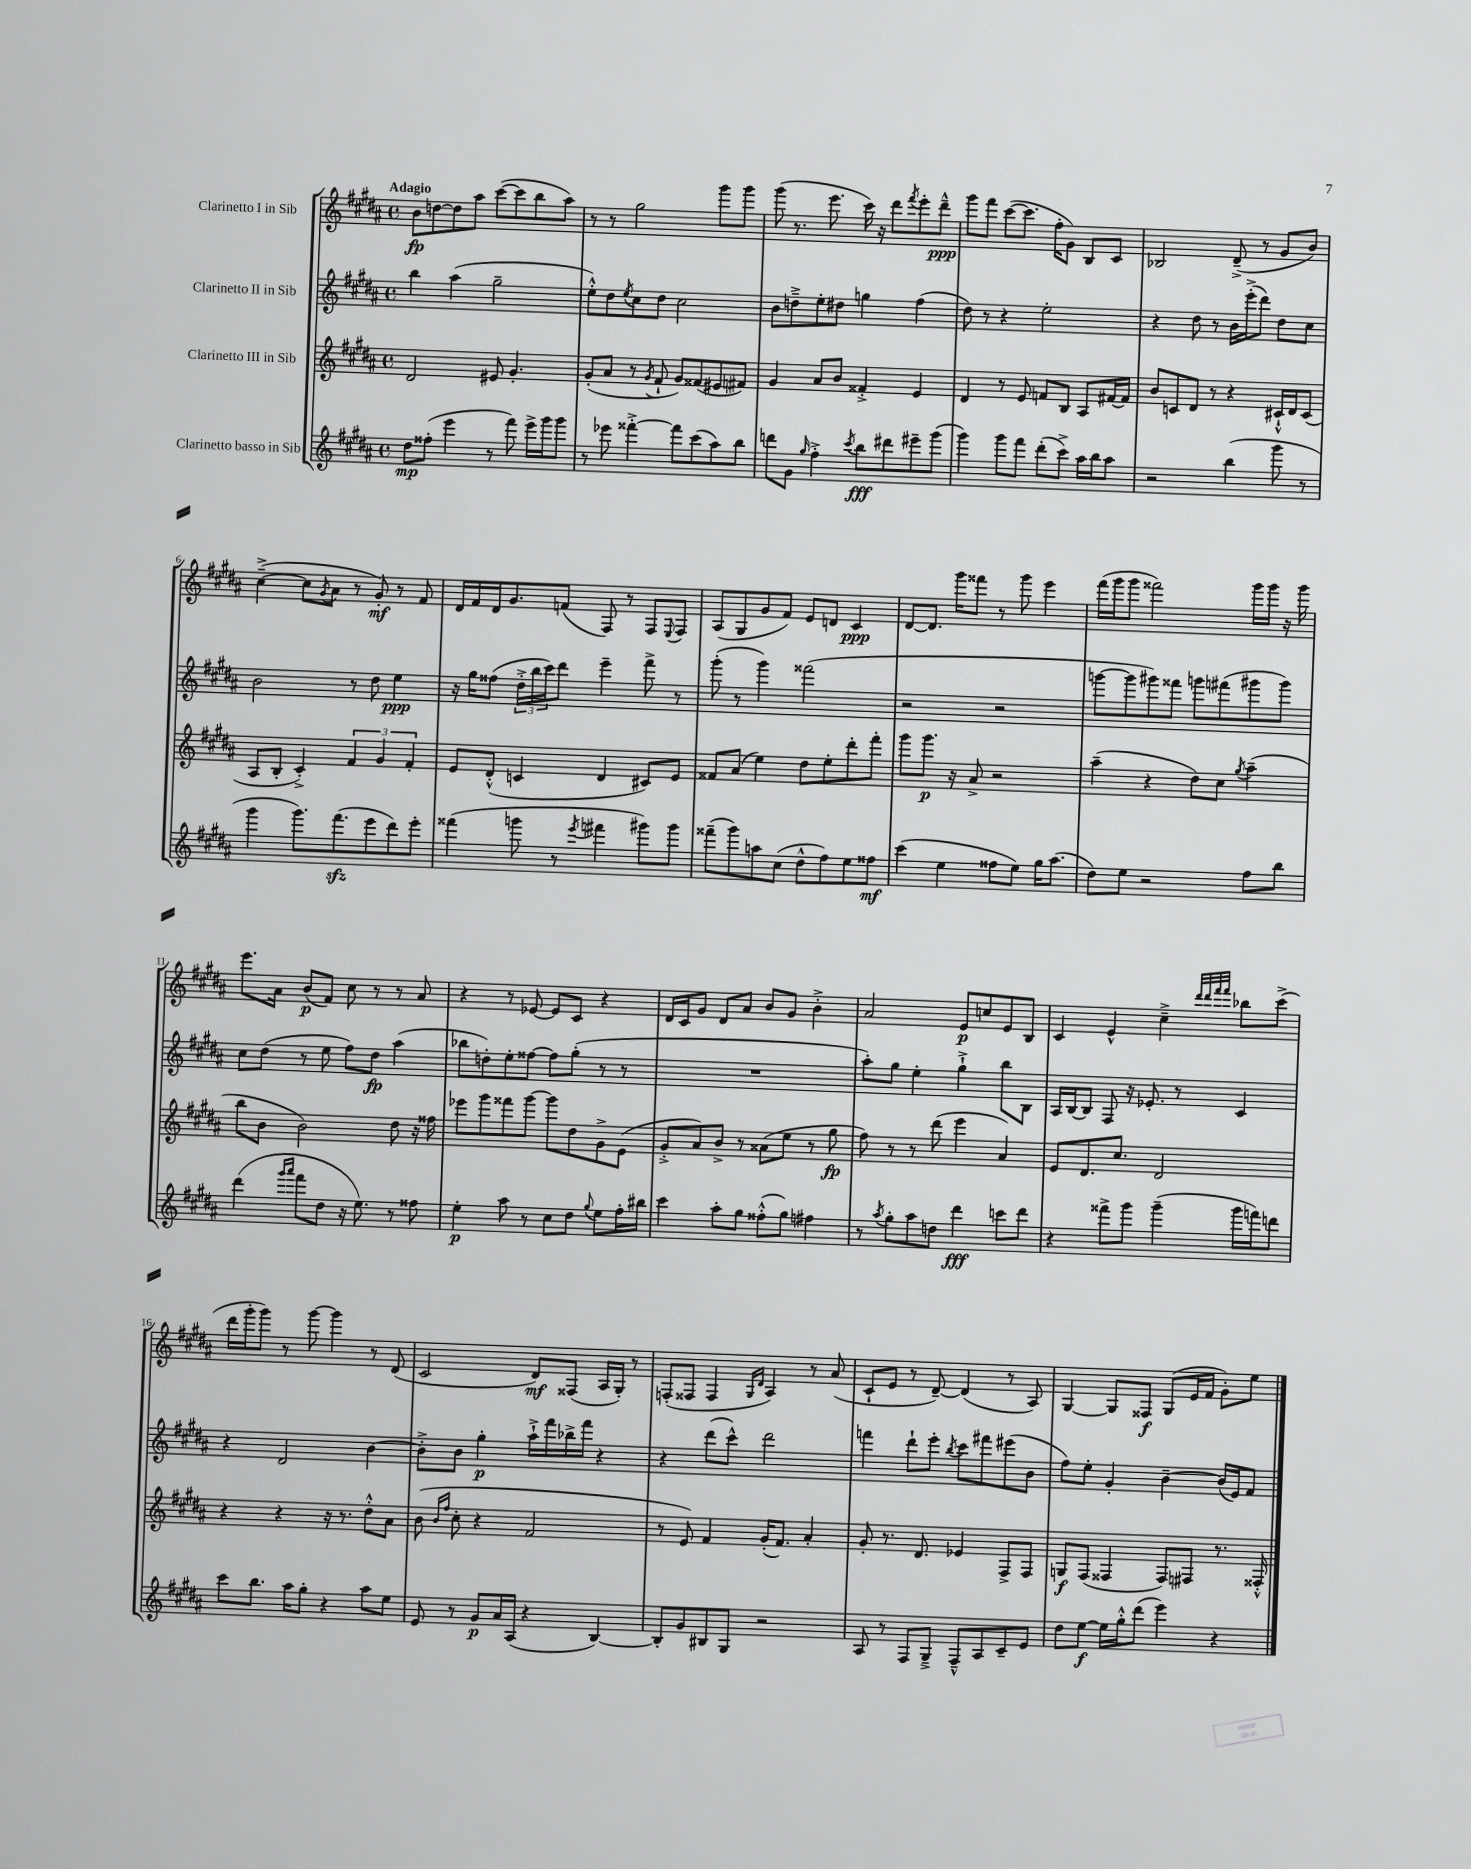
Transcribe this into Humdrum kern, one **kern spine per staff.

**kern	**kern	**kern	**kern
*staff4	*staff3	*staff2	*staff1
*clefG2	*clefG2	*clefG2	*clefG2
*k[f#c#g#d#a#]	*k[f#c#g#d#a#]	*k[f#c#g#d#a#]	*k[f#c#g#d#a#]
*M4/4	*M4/4	*M4/4	*M4/4
*met(c)	*met(c)	*met(c)	*met(c)
8dd#	2d#	4bb	8b
(8ff##'	.	.	[8dd
4eee	.	(4aa#	8dd]
.	.	.	8aa#
8r	8e#	2gg#~	([8ccc#
8fff#)	4.g#'	.	8ccc#]
16eee^	.	.	8bb
16ggg#	.	.	.
8ggg#	.	.	8aa#)
=	=	=	=
8r	(8g#'	8ee'^^)	8r
8eee-	8a#	8dd#	8r
.	.	8qee	.
[4fff##'^	8r	8cc#	2gg#
.	8qg#	.	.
.	8f#`	8dd#	.
8fff##]	8g#)	2cc#	.
(8ccc#	(8f##	.	.
8aa#)	8e#	.	8ggg#
8bb	8f#)	.	8ggg#
=	=	=	=
8ddd	4g#	8b	(8ggg#
8g#	.	8dd~^	8.r
16qqgg#	.	.	.
4ff#'^	8a#	8ee'	.
.	.	.	8.eee
.	8b	8dd#	.
8qccc#	.	.	.
8bb	4f##'^	4gg	16ccc#)
.	.	.	16r
8ddd#	.	.	8ddd#
.	.	.	8qfff#
8eee#~	4e	(4ff#	8eee'
(8ggg#	.	.	8ddd#~^^
=	=	=	=
4ggg#)	4d#	8dd#)	8ggg#
.	.	8r	8fff#
8ggg#	8r	4r	([8ccc#
8fff#	8e	.	8.ccc#]
(8ddd#'	8f	2ee'	.
.	.	.	16ff#'
8ccc#^)	8B	.	8g#)
16aa#	8A#	.	8B
16bb	.	.	.
8aa#	[16f#	.	8c#
.	16f#]	.	.
=	=	=	=
2r	8b	4r	2B-
.	8c	.	.
.	8d#	8dd#	.
.	8r	8r	.
(4bb	4r	16b	(8d#~^
.	.	(16eee'^	.
.	.	8ddd#)	8r
8ggg#	16c#`^^	8dd#	8g#
.	16d#	.	.
8r	(8c#	8cc#	8b)
=	=	=	=
4ggg#	8A#	2b	([4cc#~^
.	8B'	.	.
8.ggg#)	4c#'^)	.	8cc#]
.	.	.	8qg#
.	.	.	8a#
(8.fff#	.	.	.
.	6f#	8r	8r
8eee	.	8dd#	8g#')
.	6g#	.	.
8ddd#)	.	4ee	8r
.	6f#'	.	.
8eee'	.	.	8f#
=	=	=	=
(4fff##	8e	16r	16d#
.	.	16gg#	16f#
.	(8d#'^^	(8ff##	16d#
.	.	.	8.g#
8ggg	4c	24dd#'^	.
.	.	24bb	.
.	.	24ccc#)	.
8r	.	8ddd#	(8f
8qeee	.	.	.
4fff#	4d#	4eee~	8F#)
.	.	.	8r
8ggg#)	8c#)	8fff#^	8F#
.	.	.	8qqE
8ggg#	8e	8r	8F#
=	=	=	=
(8fff##~	8f##	(8ggg#'	(8A#
8ggg#)	(8a#	8r	8G#
8aa	4ee)	4ggg#)	8g#
(8cc#	.	.	8f#)
8dd#^^	8dd#	(2fff##	8e
8ff#)	8ee'	.	8d
8ee	8ddd#'	.	4c#
8ff##	8fff#'	.	.
=	=	=	=
(4ccc#	8ggg#	2r	[8d#
.	8.ggg#	.	8.d#]
4ee	.	.	.
.	16r	.	16ggg#
.	8a#^	.	8fff##
8ff##	2r	2r	8r
8ee)	.	.	8ggg#
16gg#	.	.	4eee
(8.aa#	.	.	.
=	=	=	=
8dd#)	(4aa#~	[8ggg	(16fff#
.	.	.	16ggg#
8ee	.	8ggg]	8ggg#
2r	4r	8ggg#)	2fff##)
.	.	8fff##	.
.	8dd#)	8ggg	.
.	8cc#	(8fff#	.
.	8qgg#	.	.
8ff#	(4aa#~	8ggg#	16ggg#
.	.	.	16ggg#
8bb	.	8ggg#)	16r
.	.	.	16ggg#
=	=	=	=
(4ddd#	8bb	8cc#	8.eee
.	8b	(8dd#	.
.	.	.	16a#
16qqggg#	.	.	.
16qqaaa#	.	.	.
8fff#	2b)	8r	(8b
8dd#	.	8ee	8f#)
16r	.	8ff#)	8cc#
8.ee)	.	.	.
.	.	8dd#	8r
8r	8dd#	(4aa#	8r
8ff##	16r	.	8a#
.	16ff##	.	.
=	=	=	=
4ee'	8eee-	8bb-	4r
.	8ggg#	8dd')	.
8aa#	8fff##	8ee'	8r
8r	[8ggg#	[8ff##	[8e-
8cc#	8ggg#]	8ff##]	8e-]
8dd#	8dd#	(8gg#'	8c#
8qqgg#	.	.	.
8ee	8g#^	8r	4r
16ff#'	(8e	8r	.
16bb#	.	.	.
=	=	=	=
4ccc#	8g#'^	1r	16d#
.	.	.	16c#
.	8a#)	.	8g#
8aa#'	8b^	.	8d#
8gg#	8r	.	8a#
(8ff##'^^	(8a##	.	8b
8gg#)	8ee	.	8g#
4ff#	8r	.	4b'^
.	8gg#	.	.
=	=	=	=
8r	8ff#)	8aa#')	2a#
8qaa#	.	.	.
8gg#'	8r	8gg#	.
8aa#	8r	4ee'	.
8dd	(8ddd#	.	.
4ddd#	4eee	4gg#`^	8e
.	.	.	8cc
8ccc	4a#)	8bb	8e
8ddd#	.	8B	8B
=	=	=	=
4r	8e	16A#	4c#
.	.	[16B	.
.	8.d#	8B]	.
8fff##^	.	8F#	4e^^
.	8.cc#	.	.
8ggg#	.	16r	.
.	.	8.e-'	.
(4ggg#~	2d#	.	4cc#~^
.	.	8r	.
.	.	.	32qqddd#
.	.	.	32qqddd#
.	.	.	32qqfff#
.	.	.	32qqfff#
16ggg#	.	4c#	8bb-
16fff)	.	.	.
8ddd	.	.	(8ccc#^
=	=	=	=
8ccc#	4r	4r	16ddd#
.	.	.	16ggg#'
8.bb	.	.	8ggg#)
.	4r	2d#	8r
16aa#	.	.	.
8gg#'	.	.	[8ggg#
4r	16r	.	4ggg#]
.	8.r	.	.
8aa#	8dd#'^^	[4b	8r
8ee	8a#	.	(8d#
=	=	=	=
8e	(8b	8b'^]	2c#
.	16qqb	.	.
.	16qqff#	.	.
8r	8cc#'	8b	.
8g#	4r	4gg#'	.
16a#	.	.	.
(16A#	.	.	.
4r	2f#	16aa#`^	8d#)
.	.	16fff#	.
.	.	16bb-^	(8F##
.	.	16fff#	.
[4B)	.	4r	16A#
.	.	.	16G#')
.	.	.	8r
=	=	=	=
8B']	8r	4r	(8F'
8g#	8e)	.	8F##
8B#	4f#	(8ddd#	4F##
8G#	.	8ccc#^^)	.
.	.	.	16qqG#
.	.	.	16qqd#
2r	(16g#'	2ddd#	4A#)
.	8.f#)	.	.
.	4a#'	.	8r
.	.	.	(8a#
=	=	=	=
8A#	8g#'	4fff	8c#`
8r	8.r	.	8e
8F#	.	8ddd#`	8r
.	8.d#	.	.
8G#~^	.	8eee'	[8d#~)
.	.	8qbb	.
8F#~^^	4e-	8ccc#	(4d#]
8A#	.	8fff#	.
8c#~	8F#^	(8eee#	8r
8e	8F#	8b	8A#)
=	=	=	=
8dd#	8G	8ff#)	[4G#
[8ee	(8F#	8ee'	.
16ee]	4F##	4g#'	8G#]
16gg#'^^	.	.	.
(8ddd#	.	.	8F##
4eee)	8F##)	[4b~	(8G#
.	8F#	.	16e
.	.	.	16f#
4r	8.r	(16b]	8g#')
.	.	16e)	.
.	.	8f#	8ee
.	16F##'^^	.	.
==	==	==	==
*-	*-	*-	*-
